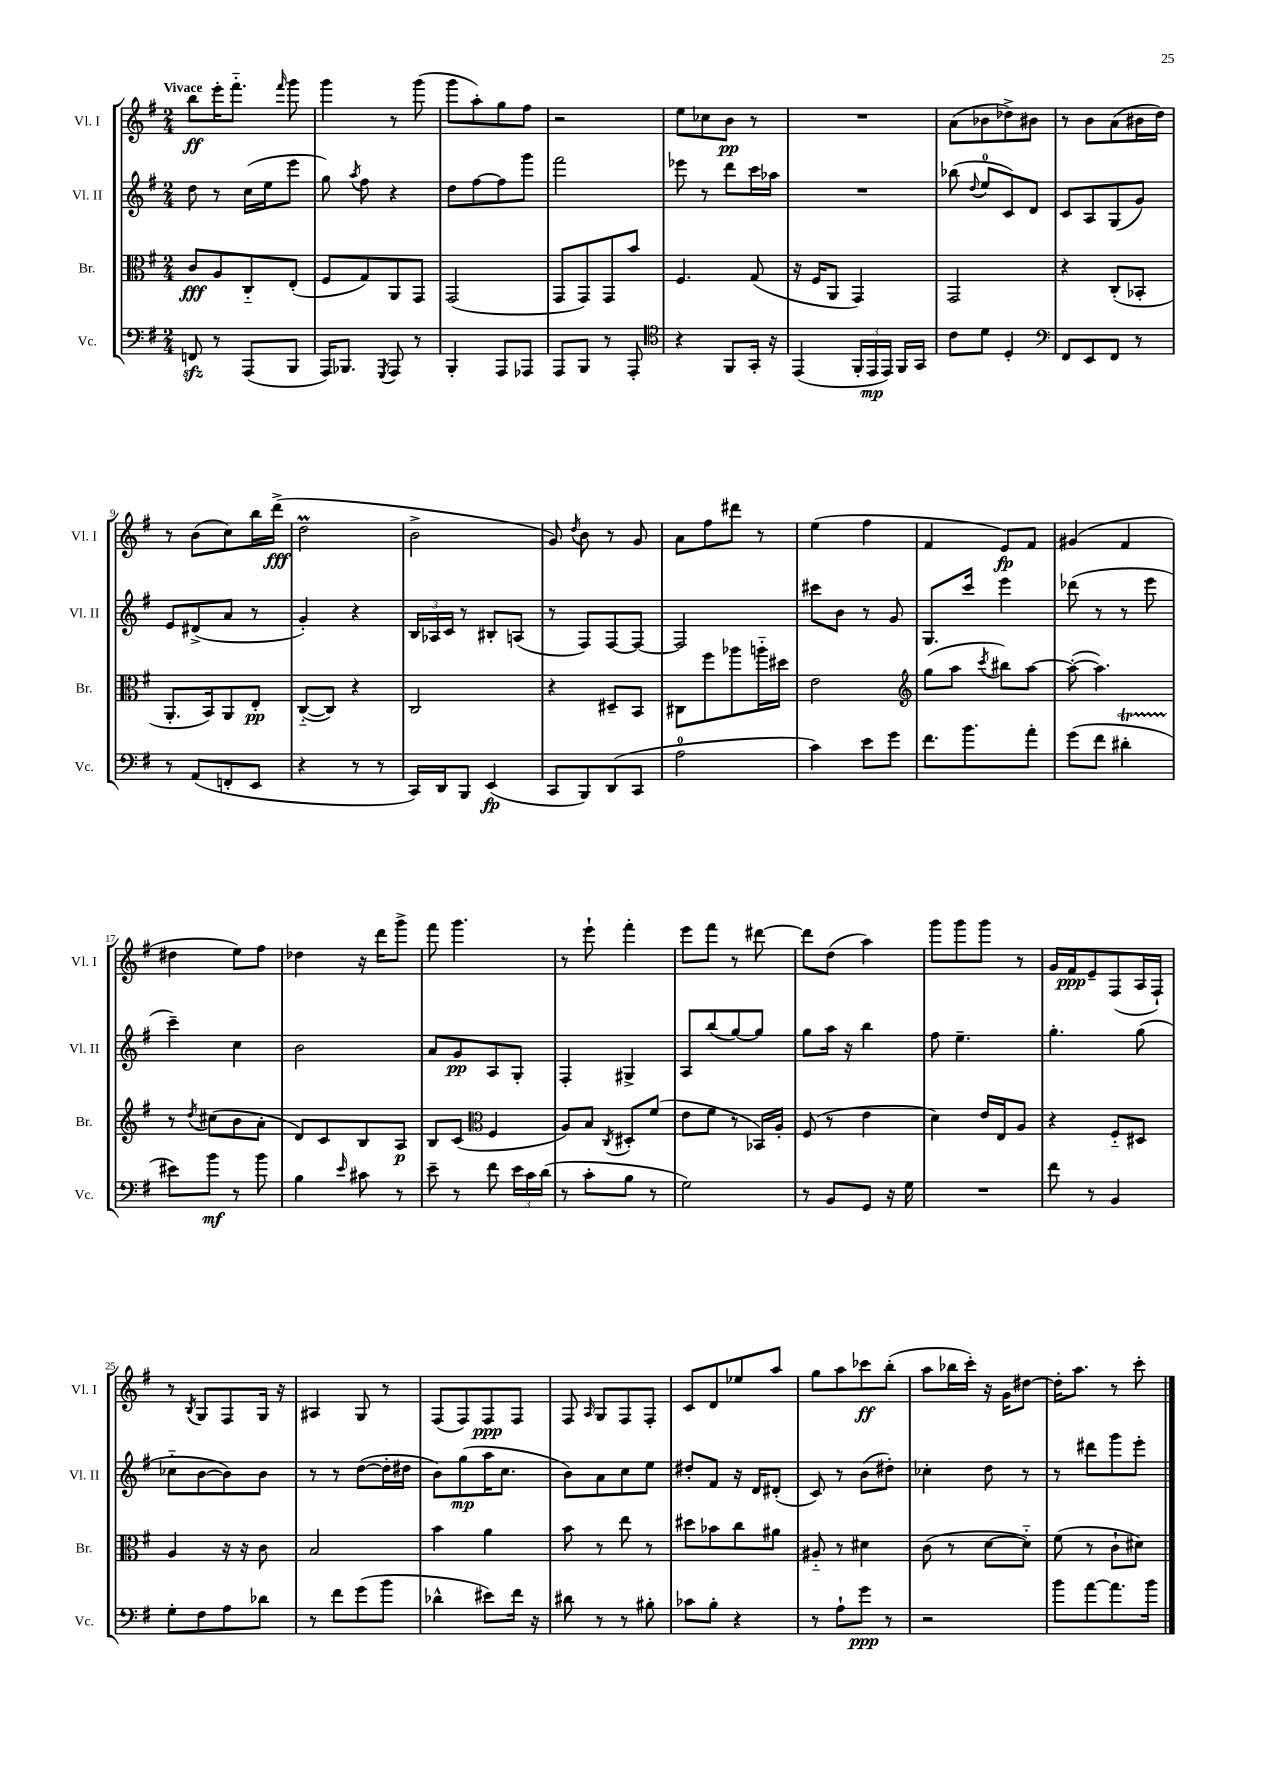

**kern	**kern	**kern	**kern
*staff4	*staff3	*staff2	*staff1
*clefF4	*clefC3	*clefG2	*clefG2
*k[f#]	*k[f#]	*k[f#]	*k[f#]
*M2/4	*M2/4	*M2/4	*M2/4
8FF/	8c/L	8dd\	8bb\L
8r	8A/	8r	16eee'\K
.	.	.	8.fff#'~\J
(8AAA/L	8C'~/	(16cc\LL	.
.	.	16ee\J	.
.	.	.	16qqfff#/
8BBB/J	(8E'/J	8eee\J	8ggg\
=	=	=	=
16AAA/LK)	8F#/L	8gg\)	4ggg\
8.BBB-/J	.	.	.
.	.	8qaa/	.
.	8G/)	8ff#\	.
8qGGG/	.	.	.
8AAA/	8AA/	4r	8r
8r	8GG/J	.	(8ggg\
=	=	=	=
4BBB'/	(2GG/	8dd\L	8ggg\L
.	.	[8ff#\	8aa'\)
8AAA/L	.	8ff#\]	8gg\
8AAA-/J	.	8ggg\J	8ff#\J
=	=	=	=
8AAA/L	8GG/L	2fff#\	2r
8BBB/J	8GG/)	.	.
8r	8GG/	.	.
8AAA'/	8b/J	.	.
=	=	=	=
*clefC4	*	*	*
4r	4.F#/	8eee-\	8ee\L
.	.	8r	8cc-\
8FF#/L	.	8ddd\L	8b\J
16GG'/Jk	(8G/	16ccc\L	8r
16r	.	16aa-\JJ	.
=	=	=	=
(4EE/	16r	2r	2r
.	16F#/LK	.	.
.	8AA/J	.	.
24FF#'/LL	4GG/)	.	.
24EE/	.	.	.
24EE/JJ)	.	.	.
16FF#/LL	.	.	.
16GG/JJ	.	.	.
=	=	=	=
8c\L	2GG/	(8bb-\	(8a\L
.	.	8qqdd/	.
8d\J	.	8ee/L	8b-\
4D'/	.	8c/)	8dd-^\)
.	.	8d/J	8b#\J
=	=	=	=
*clefF4	*	*	*
8FF#/L	4r	8c/L	8r
8EE/	.	8A/	8b\L
8FF#/J	(8C'/L	(8G/	(8a\
8r	8BB-'/J	8g/J)	16b#\L
.	.	.	16dd\JJ)
=	=	=	=
8r	8.AA'/L	8e/L	8r
(8AA/L	.	(8d#^/	(8b\L
.	16BB/k)	.	.
8FF'/	8AA/	8a/J	8cc\)
8EE/J	8E'/J	8r	16bb\L
.	.	.	(16ddd^\JJ
=	=	=	=
4r	([8C'~/L	4g'/)	2dd\
.	8C/]J)	.	.
8r	4r	4r	.
8r	.	.	.
=	=	=	=
16CC/LL)	2C/	24B/LL	2b^\
.	.	24A-/	.
16DD/J	.	.	.
.	.	24c/JJ	.
8BBB/J	.	8r	.
(4EE/	.	8B#'/L	.
.	.	(8A/J	.
=	=	=	=
8CC/L	4r	8r	8g/)
.	.	.	8qdd/
8BBB/)	.	8F#/L)	8b\
(8DD/	8D#~/L	[8F#/	8r
8CC/J	8BB/J	8F#/_J	8g/
=	=	=	=
2A\	8C#\L	2F#/]	8a\L
.	8ff#\	.	8ff#\
.	8aa-\	.	8ddd#\J
.	16aa'~\L	.	8r
.	16dd#\JJ	.	.
=	=	=	=
4c\)	2e\	8ccc#\L	(4ee\
.	.	8b\J	.
8e\L	.	8r	4ff#\
8g\J	.	8g/	.
=	=	=	=
*	*clefG2	*	*
8.f#\L	(8gg\L	8.G/L	4f#/
.	8aa\J	.	.
8.b\	.	16ccc/Jk	.
.	8qccc/	.	.
.	8bb#\L)	4eee\	8e/L)
8a'\J	[8aa\J	.	8f#/J
=	=	=	=
(8g\L	(8aa'\_	(8ddd-\	(4g#/
8f#\J	4.aa\])	8r	.
4d#'\	.	8r	4f#/
.	.	8eee\	.
=	=	=	=
8e#\L)	8r	4ccc~\)	4dd#\
.	8qdd/	.	.
8b\J	(8cc#\L	.	.
8r	8b\	4cc\	8ee\L)
8b\	8a'\J	.	8ff#\J
=	=	=	=
4B\	8d/L)	2b\	4dd-\
.	8c/	.	.
16qqe/	.	.	.
8c#\	8B/	.	16r
.	.	.	16ddd\LK
8r	8A/J	.	8ggg^\J
=	=	=	=
8e~\	8B/L	8a/L	8fff#\
8r	(8c/J	8g/	4.ggg\
*	*clefC3	*	*
8f#\	4F#/	8A/	.
24e\LL	.	8G'/J	.
24c\	.	.	.
(24d\JJ	.	.	.
=	=	=	=
8r	8A/L)	4F#'/	8r
8c'\L	8B/J	.	8eee`\
.	8qC/	.	.
8B\J	8D#'/L	4G#^/	4fff#'\
8r	(8f#/J	.	.
=	=	=	=
2G\)	8e\L	8A/L	8eee\L
.	8f#\J	(8bb/	8fff#\J
.	8r	[8gg/)	8r
.	16BB-/LL)	8gg/]J	[8ddd#\
.	16A'/JJ	.	.
=	=	=	=
8r	(8F#/	8gg\L	8ddd#\]L
8BB/L	8r	16aa\Jk	(8dd\J
.	.	16r	.
8GG/J	4e\	4bb\	4aa\)
16r	.	.	.
16G\	.	.	.
=	=	=	=
2r	4d\)	8ff#\	8ggg\L
.	.	4.ee~\	8ggg\
.	16e/LL	.	8ggg\J
.	16E/J	.	.
.	8A/J	.	8r
=	=	=	=
8f#\	4r	4.gg'\	16g/LL
.	.	.	16f#/J
8r	.	.	8e~/
4BB/	8F#'~/L	.	(8F#/
.	8D#/J	(8gg\	16A/L
.	.	.	16F#`/JJ)
=	=	=	=
8G'\L	4A/	8cc-'~\L	8r
.	.	.	8qB/
8F#\	.	[8b\	8G/L
8A\	16r	8b\])	8F#/
.	16r	.	.
8d-\J	8c\	8b\J	16G/Jk
.	.	.	16r
=	=	=	=
8r	2B/	8r	4A#/
8f#\L	.	8r	.
(8g\	.	([8dd\L	8G/
8b\J	.	16dd'\]L	8r
.	.	16dd#\JJ	.
=	=	=	=
4d-^^\	4b\	8b\L)	(8F#/L
.	.	(8gg\	8F#/)
8e#\L)	4a\	16aa\K	8F#/
.	.	8.cc\J	.
16f#\Jk	.	.	8F#/J
16r	.	.	.
=	=	=	=
8d#\	8b\	8b\L)	8F#/
.	.	.	16qqA/
8r	8r	8a\	8G/L
8r	8ee\	8cc\	8F#/
8B#'\	8r	8ee\J	8F#'/J
=	=	=	=
8c-\L	8dd#\L	8dd#'/L	8c/L
8B'\J	8b-\	8f#/J	8d/
4r	8cc\	16r	8ee-/
.	.	16d/LK	.
.	8a#\J	(8d#'/J	8aa/J
=	=	=	=
8r	8A#'~/	8c/)	8gg\L
8A`\L	8r	8r	8aa\
8g\J	4d#\	(8b\L	8ccc-\
8r	.	8dd#'\J)	(8bb'\J
=	=	=	=
2r	(8c\	4cc-'\	8aa\L
.	8r	.	16bb-\L
.	.	.	16ccc'\JJ)
.	[8d\L	8dd\	16r
.	.	.	16g\LK
.	8d'~\]J)	8r	[8dd#\J
=	=	=	=
8b\L	(8f#\	8r	16dd#'\]LK
.	.	.	8.aa\J
[8a\	8r	8ddd#\L	.
8.a\]	8c`\L	8ggg\	8r
.	8d#\J)	8eee'\J	8ccc'\
16b\Jk	.	.	.
==	==	==	==
*-	*-	*-	*-
